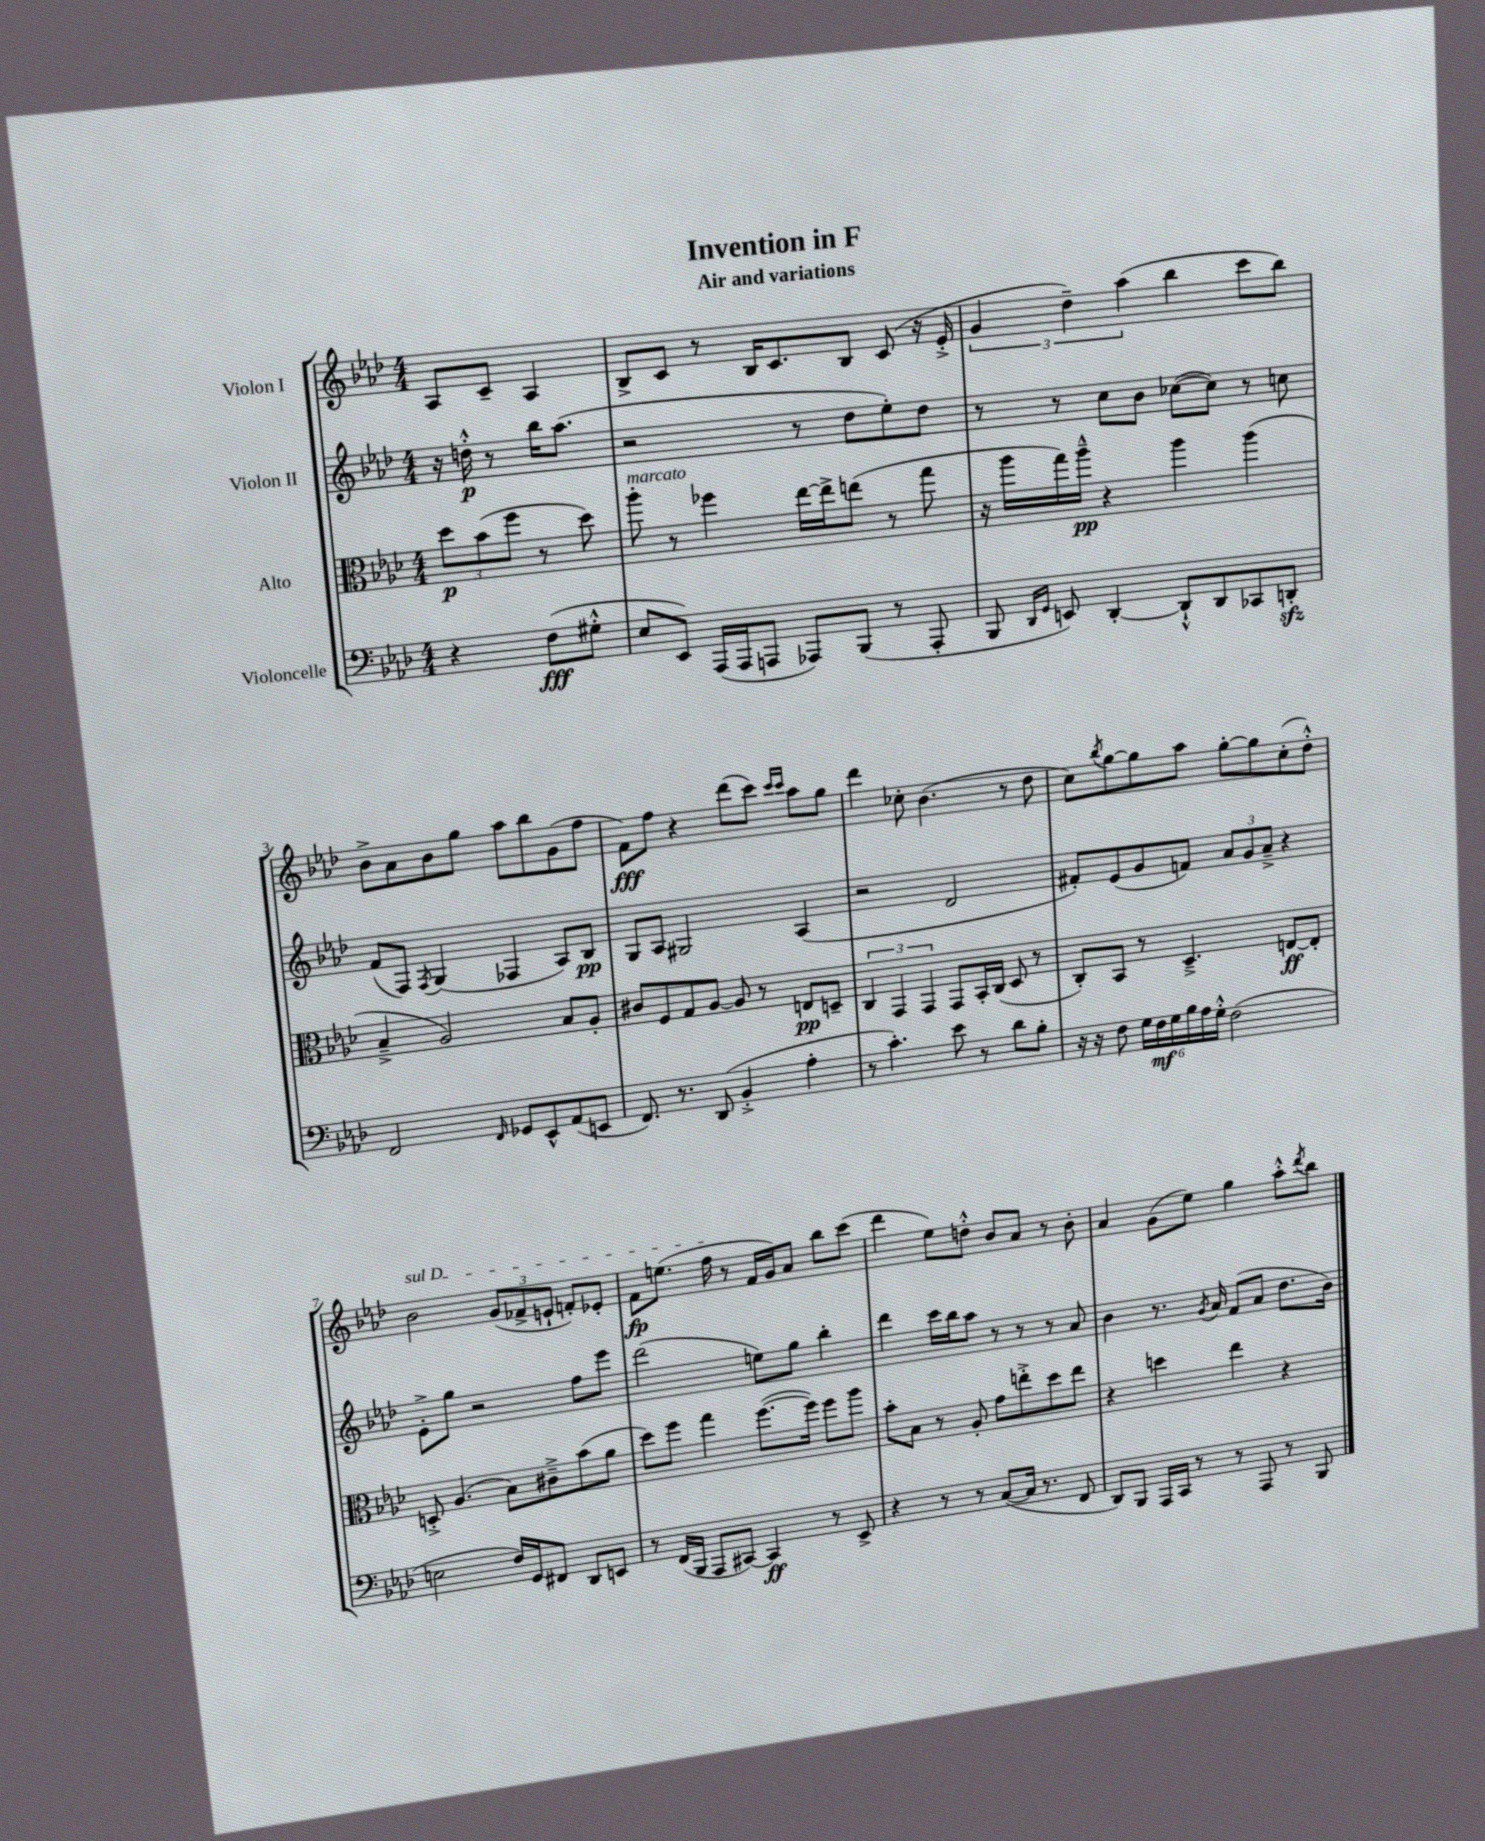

**kern	**kern	**kern	**kern
*staff4	*staff3	*staff2	*staff1
*clefF4	*clefC3	*clefG2	*clefG2
*k[b-e-a-d-]	*k[b-e-a-d-]	*k[b-e-a-d-]	*k[b-e-a-d-]
*M4/4	*M4/4	*M4/4	*M4/4
4r	12dd-	16r	8A-
.	.	16dd'^^	.
.	(12b-	.	.
.	.	8r	8c~
.	12ff	.	.
(8F	8r	16bb-	4A-
.	.	(8.aa-	.
8G#'^^	8dd-)	.	.
=	=	=	=
8E-	8aa-'	2r	8B-^
8EE-)	8r	.	8c
(16AAA-	4ff-	.	8r
16AAA-	.	.	.
8AAA	.	.	16B-
.	.	.	8.c
8AAA-)	[16ee-	8r	.
.	16ee-^]	.	.
(8BBB-	(8ee	8dd-	8B-
8r	8r	8ee-')	(8c
8AAA-'	8gg	8dd-	16r
.	.	.	16e-'^
=	=	=	=
8BBB-	16r	8r	6g
.	16aa-	.	.
16qqDD-	.	.	.
16qqGG	.	.	.
8EE)	16gg)	8r	.
.	.	.	6dd-~)
.	16aa-~^^	.	.
[4DD-'	4r	8cc	.
.	.	.	(6aa-
.	.	8b-	.
8DD-`^^]	4aa-	([8cc-	4bb-
8DD-	.	8cc-])	.
8CC-	(4aa-	8r	8ccc
8DD'	.	8cc	8bb-)
=	=	=	=
2FF	4B-~^	(8f	8b-^
.	.	8F)	8a-
.	.	8qF	.
.	2A-)	(4G	8b-
.	.	.	8gg
16qqFF	.	.	.
8GG-	.	4F-	8aa-
8EE-^^	.	.	8bb-
(8AA-	8B-	8A-)	(8g
8EE	8A-'	8B-	8ff
=	=	=	=
8.FF)	8c#	8G	8f)
.	8F	8A-	8ff
8.r	.	.	.
.	8G	2G#	4r
(8DD-	[8A-	.	.
4BB-'^	8A-]	.	(8ddd-
.	8r	.	8ccc)
.	.	.	16qqccc
.	.	.	16qqccc
4A-'	8E	(4A-	8aa-
.	8D~	.	8gg
=	=	=	=
8r	6C	2r	4ddd-
4.c')	.	.	.
.	6GG	.	.
.	.	.	8cc-'
.	6GG	.	.
.	.	.	(4.b-
8e-	8GG	2d-	.
8r	16BB-'	.	.
.	(16C	.	.
8d-	8D-	.	8r
8B-'	8r	.	8dd-
=	=	=	=
16r	8C')	8f#')	8cc)
16r	.	.	.
.	.	.	8qbb-
8F	8BB-	(8e-	[8gg
24G	8r	8g	8gg]
24F	.	.	.
24G	.	.	.
24B-	4.D-~^	8f)	8aa-
24A-	.	.	.
24G'^^	.	.	.
(2F	.	12a-	[8gg'
.	.	12g	.
.	.	.	8gg]
.	.	12a-~^	.
.	[8E	4r	(8cc'
.	8E']	.	8dd-'^^)
=	=	=	=
2E	8D'^	8e-'^	2b-
.	(4.A-	8gg	.
.	.	2r	.
16F)	8B-)	.	(12g
16GG	.	.	.
.	.	.	12f-^
8FF#	8c#~^	.	.
.	.	.	12e`
8DD-	(8b-	8ff	8f')
8EE	8a-	8eee-	8e-'
=	=	=	=
8r	8dd-)	(2ddd-	8f
(16FF	8ff	.	(8.ee
16BBB-	.	.	.
8AAA-	4gg	.	.
.	.	.	16ff
[8CC#)	.	.	8r
4CC#]	([8.ff	8ee)	16f
.	.	.	16g)
.	.	8gg	8a-
.	16ff])	.	.
8r	8ff	4bb-'	8bb-
8EE-^	8aa-	.	(8ccc
=	=	=	=
4r	8b-'	4ddd-	4ddd-
.	8B-	.	.
8r	8r	16ccc	8ee-)
.	.	16bb-	.
8r	8A-'	8aa-	8dd'^^
([8C	8g	8r	8b-
16C]	8ee'^	8r	8a-
8.r	.	.	.
.	8dd-	8r	8r
8FF	8ee	8a-	8b-'
=	=	=	=
8DD-)	4r	4b-	4a-
8BBB-	.	.	.
16AAA-	4dd	8.r	(8g
16CC	.	.	.
8r	.	.	8ee-)
.	.	8qg	.
.	.	16a-	.
8r	4ee-	(8f	4gg
8AAA-	.	8a-	.
8r	4r	8.dd-	8aa-'^^
.	.	.	8qddd-
8BBB-	.	.	8bb-
.	.	16b-)	.
==	==	==	==
*-	*-	*-	*-
